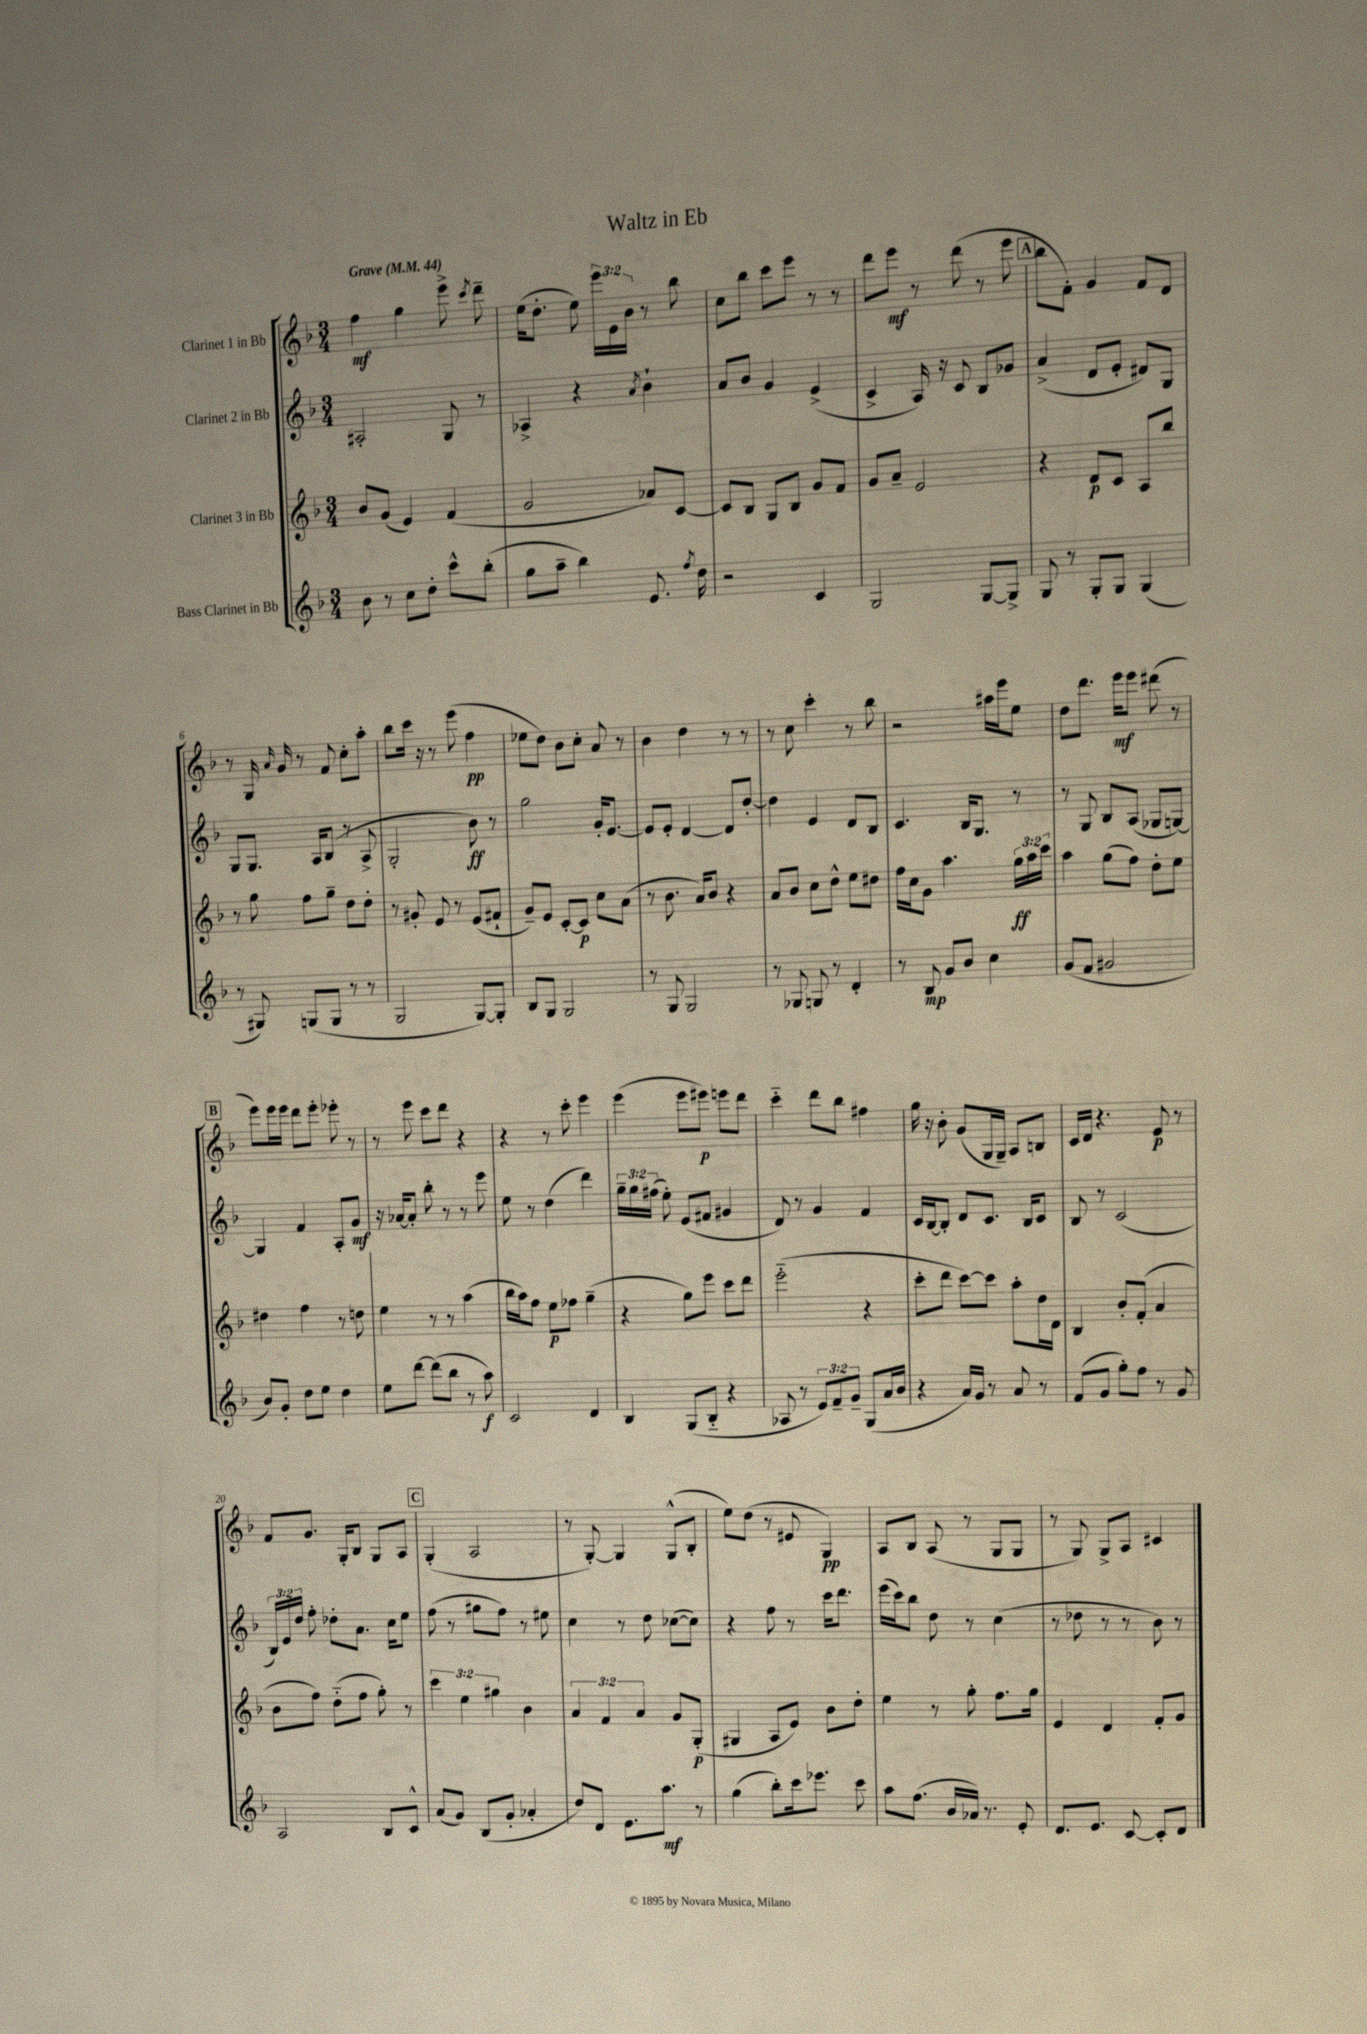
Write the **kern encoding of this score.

**kern	**kern	**kern	**kern
*staff4	*staff3	*staff2	*staff1
*clefG2	*clefG2	*clefG2	*clefG2
*k[b-]	*k[b-]	*k[b-]	*k[b-]
*M3/4	*M3/4	*M3/4	*M3/4
*MM44	*MM44	*MM44	*MM44
8b-	8b-	2A#'	4ff
8r	(8g	.	.
8cc	4e)	.	4gg
8dd'	.	.	.
8ccc^^	(4f	8G	8eee^
.	.	.	8qccc
(8bb-'	.	8r	8ddd~
=	=	=	=
8gg	2g	4A-^	(16ee
.	.	.	8.dd'
8aa~	.	.	.
4bb-)	.	4r	8ee)
.	.	.	24eee
.	.	.	24e
.	.	.	24b-
.	.	8qa	.
8.e	8a-)	4b-`	8r
.	[8c	.	8bb-
8qff	.	.	.
16dd	.	.	.
=	=	=	=
2r	8c]	8a	8cc
.	8B-	8b-	8bb-
.	8G	4g	8ccc
.	8B-	.	8eee
4c	8g	(4e^	8r
.	8f	.	8r
=	=	=	=
2G	8g	4c^	8ddd
.	8a~	.	8eee
.	2e	16A)	8r
.	.	16r	.
.	.	8c	(8ddd
[8G	.	8B-	8r
8G^]	.	8g-	8eee
=	=	=	=
8G	4r	(4a^	8bb-
8r	.	.	8f')
8G'	8d	8d	4g
8G	8c	8e'	.
(4G	8A	8d#)	8f
.	8bb-	8G	8d
=	=	=	=
8r	8r	8G	8r
8G#)	8gg	8.G	16G
.	.	.	16qqa
.	.	.	16g
(8G	8ff	.	8r
.	.	16A	.
8G	8gg~	(8B-	8f
8r	8dd	8r	8cc'
8r	8dd'	8A^	8aa'
=	=	=	=
2G	8r	2G'	8bb-
.	8g#'	.	16ccc
.	.	.	16r
.	8e	.	8r
.	8r	.	(8eee
[8G)	(8e	8b-)	4ff
8G']	8f#`	8r	.
=	=	=	=
8B-	8g~)	2gg	8ee-
8G	8e	.	8dd)
2G	[8c'	.	8b-
.	8c]	.	8cc'
.	8cc	16g'	8a
.	.	[8.e	.
.	(8a	.	8r
=	=	=	=
8r	8r	8e]	4b-
8G	8.b-	8e'	.
2G	.	[4d	4dd
.	16a)	.	.
.	8b-	.	.
.	4r	8d]	8r
.	.	[8dd'	8r
=	=	=	=
8r	8a	4dd]	8r
8G-	8b-	.	8cc
8G	8cc	4e	4ccc'
8r	8dd^^	.	.
4d'	8ee	8d	8r
.	8dd#	8B-	8bb-
=	=	=	=
8r	16ff	4.c	2r
.	16cc	.	.
8B-	8g	.	.
8g	4.aa	.	.
8b-	.	16B-	.
.	.	8.G	.
4cc	.	.	16aa#
.	.	.	16eee
.	24gg	8r	8ee
.	24aa	.	.
.	24ccc	.	.
=	=	=	=
(8g	4aa	8r	8dd
8f	.	8G	8.ddd
2g#	(8gg	8B-	.
.	.	.	16eee
.	8ff)	(8A	8eee
.	8dd'	8G-	(8ddd#
.	8ee	[8G)	8r
=	=	=	=
8b-)	4dd#	4G]	8eee)
8g'	.	.	16eee
.	.	.	16eee
8dd	4ff	4f	8ddd
8ee	.	.	8eee'
4dd	8r	8A'	8eee-'
.	8dd	8g	8r
=	=	=	=
8ee	4ee	16r	8r
.	.	[16a-	.
[8ddd	.	8a-']	8eee
(8ddd]	8r	8bb-'	8ccc
8bb-	8r	8r	8ddd
8r	(4aa	8r	4r
8aa)	.	8eee	.
=	=	=	=
2c	16bb-	8ee	4r
.	16aa)	.	.
.	8ff	8r	.
.	8ee	(4dd	8r
.	8ff-	.	8ccc'
4d	(4gg~	4ddd)	4eee
=	=	=	=
4B-	4r	24gg~	(4eee
.	.	24gg	.
.	.	(24ff#	.
.	.	8ee')	.
(8G	8gg)	(8e	8eee
8B-'~	8eee	8f#	8eee#)
4r	8ccc	4g#	8eee
.	8ddd	.	8ddd
=	=	=	=
8A-	(2eee'~	8d)	4ccc'~
8r	.	8r	.
12e)	.	4g	8ddd
12f~	.	.	.
.	.	.	8bb-
12g~	.	.	.
(8G	4r	4f	4ff#
16a	.	.	.
16b-	.	.	.
=	=	=	=
4r	8ccc'	16c	16gg
.	.	[16B-	16r
.	8ddd	8B-']	8b-'
16a)	[8ccc)	8d	(8g
16g	.	.	.
8r	8ccc]	8.c	16G
.	.	.	16G~)
8a	8aa'	.	8A
.	.	16B-	.
8r	16dd	8c	8B
.	16d	.	.
=	=	=	=
(8f	4B-	8B-	16c
.	.	.	16d
8g	.	8r	4.r
8gg')	8b-'	(2c	.
8ff	(8f'	.	.
8r	4a	.	8e
8g	.	.	8r
=	=	=	=
2A	8b-	24B-)	8f
.	.	24e	.
.	.	24dd	.
.	8ff)	8ff'	8.g
.	(8dd'~	8dd-'	.
.	.	.	16G'
.	8ff	8.a	8B-
8B-	8gg')	.	8G
.	.	16cc	.
8c^^	8r	8ee	8A
=	=	=	=
(8a	6ccc	(8ff	(4G'
8g)	.	8r	.
.	6ee	.	.
(8B-	.	8gg#	2A
.	6gg#	.	.
8g'	.	8ff)	.
4a-'	4b-	8r	.
.	.	8ee#	.
=	=	=	=
8dd)	6a	4cc	8r
8d	.	.	[8G')
.	6f	.	.
8.e	.	8r	4G]
.	6a	.	.
.	.	8dd	.
8.aa	.	.	.
.	8g	([8cc-	(8G^^
8r	(8G'	8cc-])	8B-'
=	=	=	=
(4gg	4G#	4r	8ee)
.	.	.	(8dd
8bb-')	8A	8ff	8r
16ccc	8e)	8r	8e#
8.eee-	.	.	.
.	8b-	16ccc	4G)
.	.	8.ddd	.
8ccc	8dd'	.	.
=	=	=	=
8aa	4ee	(16eee	8A
.	.	16ccc)	.
(8.ff	.	8bb-	8B-
.	8r	8dd	(8A
16b-	.	.	.
16a-)	8gg'	8r	8r
8.r	.	.	.
.	8.ff	(4cc	8G
8e'	.	.	8G
.	16gg	.	.
=	=	=	=
8.d	4e	8r	8r
.	.	8dd-	8G)
8.e	.	.	.
.	4d	8r	8G^
[8c	.	8r	8A
8c']	8f'	8b-)	4c#
8d	8g	8r	.
==	==	==	==
*-	*-	*-	*-
